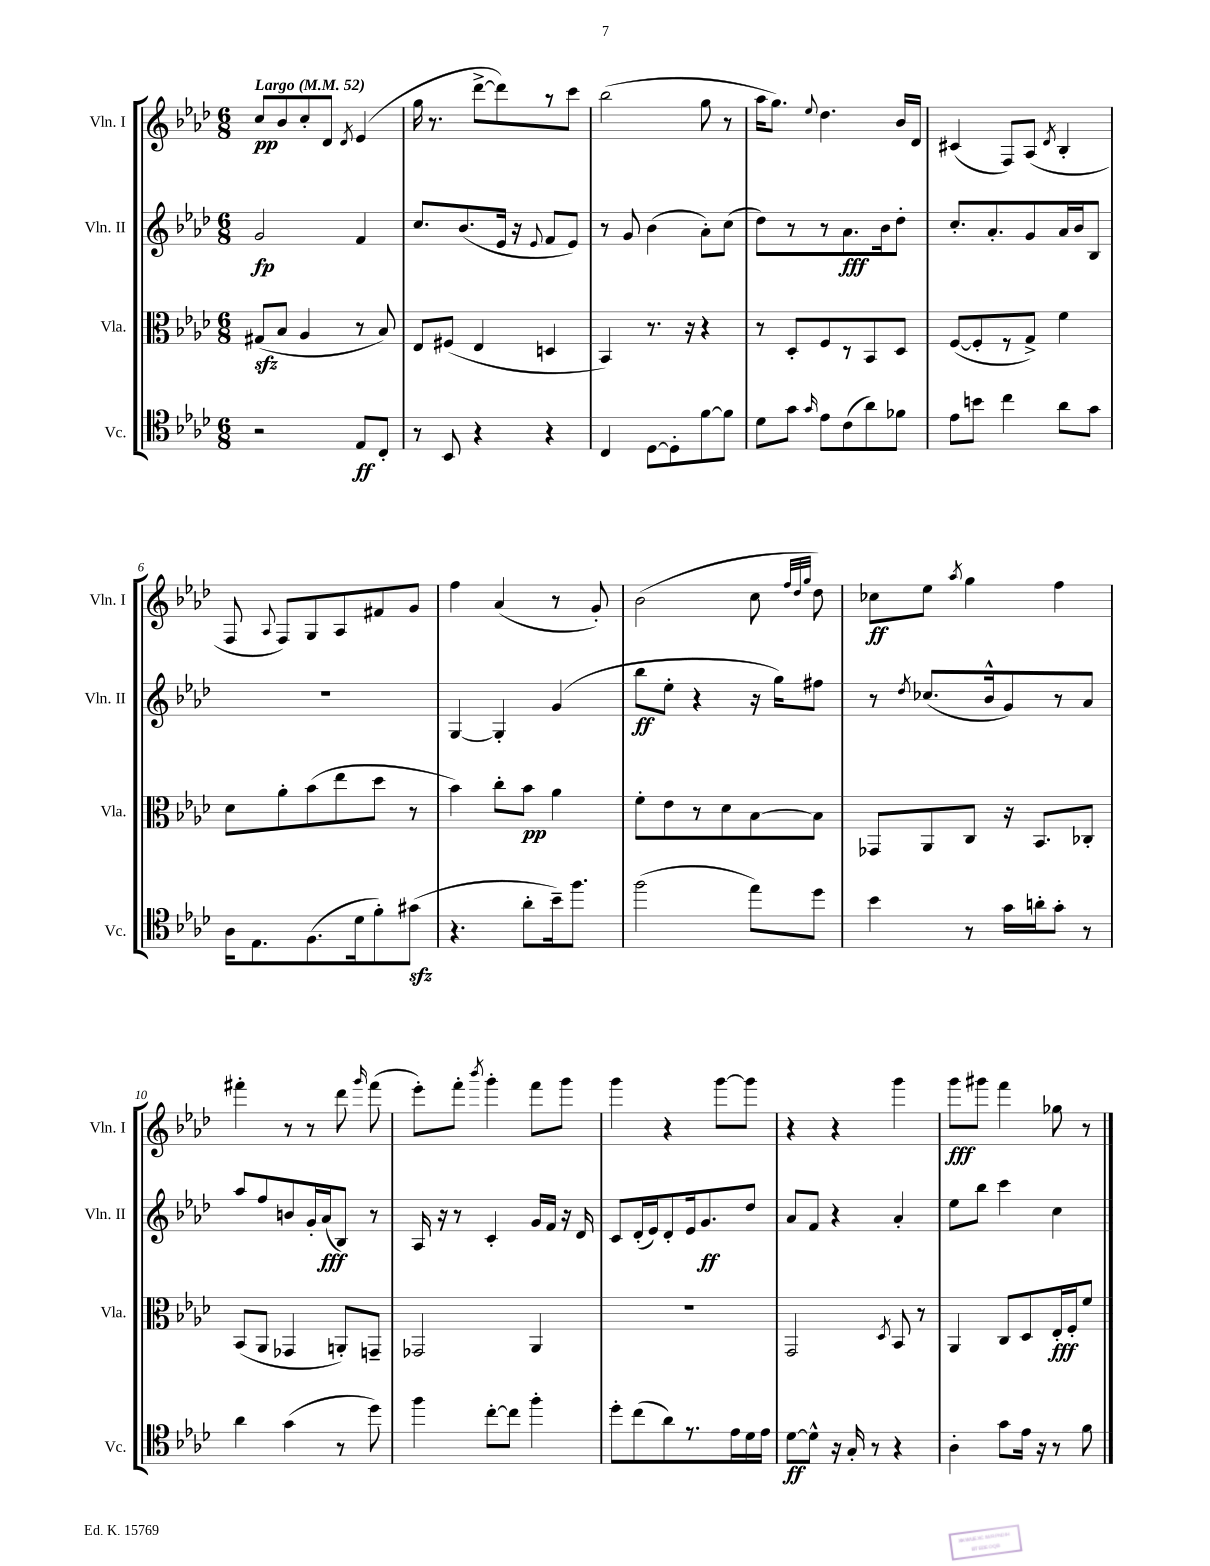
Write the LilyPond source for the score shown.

<<
\new StaffGroup <<
\new Staff = "s0" \with { instrumentName = "Vln. I" shortInstrumentName = "Vln. I" } {
    \clef treble \key aes \major \numericTimeSignature \time 6/8 \tempo "Largo" 4 = 52
    \autoBeamOff c''8[\pp bes'8 c''8-. des'8] \acciaccatura { des'8 } ees'4( |
    g''16 r8. des'''8[~-> des'''8) r8 c'''8] |
    bes''2( g''8 r8 |
    aes''16[ g''8.]) \appoggiatura { ees''8 } des''4. bes'16[ des'16] |
    cis'4( f8[) aes8]( \acciaccatura { des'8 } bes4-. |
    f8 \appoggiatura { aes8 } f8[) g8 aes8 fis'8 g'8] |
    f''4 aes'4( r8 g'8-.) |
    bes'2( c''8 \grace { f''32[ des''32 g''32] } des''8) |
    ces''8[\ff ees''8] \acciaccatura { aes''8 } g''4 f''4 |
    fis'''4-. r8 r8 des'''8 \grace { g'''16 } fis'''8( |
    ees'''8[-.) f'''8]-. \acciaccatura { bes'''8 } g'''4-. f'''8[ g'''8] |
    g'''4 r4 g'''8[~ g'''8] |
    r4 r4 g'''4 |
    g'''8[\fff gis'''8] f'''4 ges''8 r8 \bar "|." |
}
\new Staff = "s1" \with { instrumentName = "Vln. II" shortInstrumentName = "Vln. II" } {
    \clef treble \key aes \major \numericTimeSignature \time 6/8
    \autoBeamOff g'2\fp f'4 |
    c''8.[ bes'8.( ees'16] r16 \appoggiatura { ees'8 } f'8[ ees'8]) |
    r8 g'8 bes'4( aes'8[-.) c''8]( |
    des''8[) r8 r8 aes'8.\fff bes'16 des''8]-. |
    c''8.[-. aes'8.-. g'8 aes'16 bes'16 bes8] |
    R2. |
    g4~ g4-. g'4( |
    bes''8[\ff ees''8]-. r4 r16 g''16[) fis''8] |
    r8 \acciaccatura { des''8 } ces''8.[( bes'16-^ g'8) r8 aes'8] |
    aes''8[ f''8 b'8 g'16-. aes'16\fff( bes8]) r8 |
    aes16 r16 r8 c'4-. g'16[ f'16] r16 des'16 |
    c'8[ des'16-.( ees'16) des'8-. ees'16 g'8.\ff des''8] |
    aes'8[ f'8] r4 aes'4-. |
    ees''8[ bes''8] c'''4 c''4 \bar "|." |
}
\new Staff = "s2" \with { instrumentName = "Vla." shortInstrumentName = "Vla." } {
    \clef alto \key aes \major \numericTimeSignature \time 6/8
    \autoBeamOff gis8[\sfz( bes8] aes4 r8 bes8) |
    ees8[ fis8]( ees4 d4 |
    bes,4) r8. r16 r4 |
    r8 des8[-. f8 r8 bes,8 des8] |
    f8[~( f8-. r8 g8]->) f'4 |
    des'8[ aes'8-. bes'8( ees''8 des''8] r8 |
    bes'4) c''8[-. bes'8]\pp aes'4 |
    f'8[-. ees'8 r8 des'8 bes8~ bes8] |
    ges,8[ aes,8 c8] r16 bes,8.[ ces8]-. |
    bes,8[( aes,8] ges,4 a,8[-.) g,8]-- |
    ges,2 aes,4 |
    r2. |
    g,2 \acciaccatura { des8 } bes,8 r8 |
    aes,4 c8[ des8 ees16-.\fff f16-. f'8] \bar "|." |
}
\new Staff = "s3" \with { instrumentName = "Vc." shortInstrumentName = "Vc." } {
    \clef tenor \key aes \major \numericTimeSignature \time 6/8
    \autoBeamOff r2 ees8[\ff c8]-. |
    r8 bes,8 r4 r4 |
    c4 des8[~ des8-. f'8~ f'8] |
    des'8[ g'8] \grace { g'16 } ees'8[ c'8( aes'8) fes'8] |
    ees'8[ b'8] c''4 aes'8[ g'8] |
    aes16[ ees8. f8.( des'16 f'8-.) gis'8]\sfz( |
    r4. aes'8[-. bes'16--) f''8.] |
    f''2( ees''8[) des''8] |
    bes'4 r8 g'16[ a'16-. g'8]-. r8 |
    aes'4 g'4( r8 des''8) |
    f''4 c''8[~-. c''8] f''4-. |
    des''8[-. c''8( aes'8) r8. ees'16 des'16 ees'16] |
    des'8[~\ff des'8]-^ r16 g16-. r8 r4 |
    aes4-. g'8[ ees'16] r16 r8 f'8 \bar "|." |
}
>>
>>
